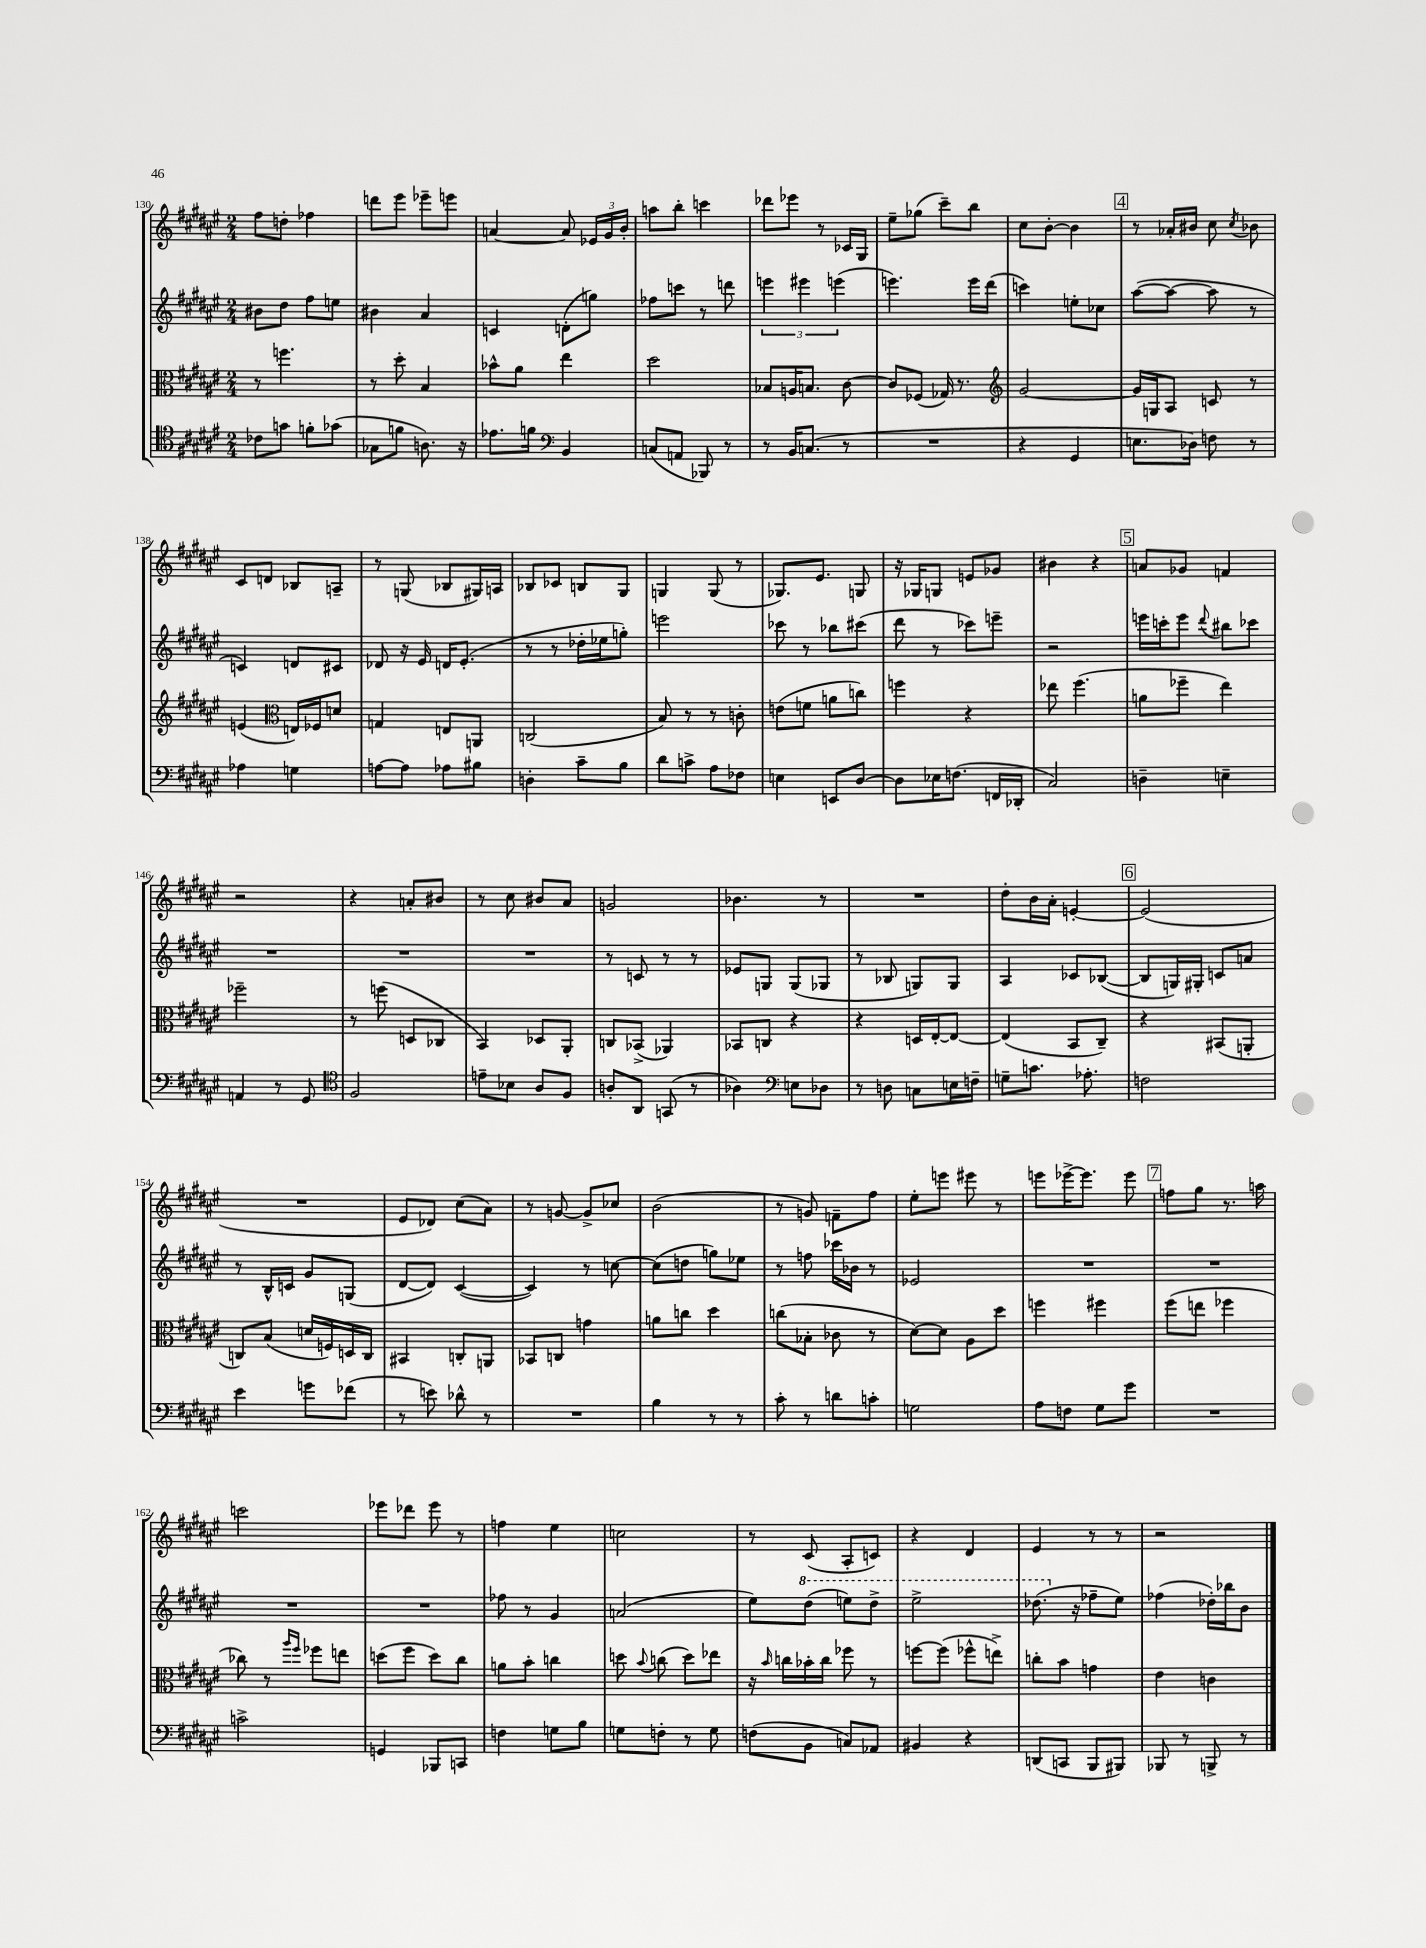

**kern	**kern	**kern	**kern
*staff4	*staff3	*staff2	*staff1
*clefC4	*clefC3	*clefG2	*clefG2
*k[f#c#g#d#a#e#]	*k[f#c#g#d#a#e#]	*k[f#c#g#d#a#e#]	*k[f#c#g#d#a#e#]
*M2/4	*M2/4	*M2/4	*M2/4
8c-	8r	8b#	8ff#
8g	4.ff	8dd#	8dd'
8f'	.	8ff#	4ff-
(8g-	.	8ee	.
=	=	=	=
8G-	8r	4b#	8ddd
8f	8dd#'	.	8eee#
8.A)	4B	4a#	8eee-~
.	.	.	8eee
16r	.	.	.
=	=	=	=
8.e-	8b-^^	4c	[4a
.	8a#	.	.
16f	.	.	.
*clefF4	*	*	*
4BB	4ee#	(8d'	8a]
.	.	8gg)	24e-
.	.	.	24g#
.	.	.	24b'
=	=	=	=
(8C	2dd#	8ff-	8aa
8AA	.	8ccc	8bb'
8BBB-)	.	8r	4ccc
8r	.	8ddd	.
=	=	=	=
8r	8B-	6eee	8ddd-
16BB	16A	.	8eee-
.	.	6eee#	.
(8.C	8.B	.	.
.	.	.	8r
.	.	(6eee	.
8r	[8c#	.	16c-
.	.	.	16G#
=	=	=	=
2r	8c#]	4.eee)	8ee#~
.	(8F-	.	(8gg-
.	16G-)	.	8ccc#~)
.	8.r	.	.
.	.	16eee	8bb
.	.	(16ddd#	.
=	=	=	=
*	*clefG2	*	*
4r	[2g#	4ccc)	8cc#
.	.	.	[8b'
4GG#	.	8ee'	4b]
.	.	8cc-	.
=	=	=	=
8.E	16g#]	([8aa#	8r
.	16G	.	.
.	8A#	8aa#_	16a-'
16D-)	.	.	16b#
8F	8c	8aa#]	8cc#
.	.	.	8qcc#
8r	8r	8r	8b-
=	=	=	=
4A-	(4e	4c)	8c#
.	.	.	8d
*	*clefC3	*	*
4G	16E)	8d	8B-
.	16F-	.	.
.	8d	8c#	8A~
=	=	=	=
[8A	4G	8d-	8r
8A]	.	16r	(8G
.	.	16e#	.
8A-	8E	16d	8B-
.	.	(8.e#'	.
8B#	8AA	.	16G#)
.	.	.	16A
=	=	=	=
4D'	(2C	8r	8B-
.	.	8r	8c-
8c#~	.	16dd-'	8B
.	.	16ee-	.
8B	.	8gg')	8G#
=	=	=	=
8d#	8B)	2eee	4G
8c^	8r	.	.
8A#	8r	.	(8G
8F-	8c'	.	8r
=	=	=	=
4E	(8e	8ccc-	8.G-)
.	8f	8r	.
.	.	.	8.e#
8EE	8a	8bb-	.
[8D#	8cc)	(8ccc#	8G
=	=	=	=
8D#]	4ff	8ddd#	16r
.	.	.	16G-
16E-	.	8r	8G
(8.F	.	.	.
.	4r	8ccc-)	8e
16FF	.	8eee~	8g-
16DD-'	.	.	.
=	=	=	=
2C#)	8ee-	2r	4b#
.	(4.ff#	.	.
.	.	.	4r
=	=	=	=
4D~	8a	16eee	8a
.	.	16ccc'	.
.	8ff-~	8eee	8g-
.	.	8qqddd#	.
4E~	4ee#)	8bb#	4f
.	.	8ccc-	.
=	=	=	=
4AA	2ff-~	2r	2r
8r	.	.	.
8GG#	.	.	.
=	=	=	=
*clefC4	*	*	*
2F#	8r	2r	4r
.	(8ff	.	.
.	8D	.	8a'
.	8C-	.	8b#
=	=	=	=
8e~	4BB)	2r	8r
8B-	.	.	8cc#
8A#	8D-	.	8b#
8F#	8AA#'	.	8a#
=	=	=	=
8A'	8C	8r	2g
8AA#	(8BB-^	8c	.
(8GG	4AA-)	8r	.
8r	.	8r	.
=	=	=	=
4A-)	8BB-	8e-	4.b-
.	8C	8G	.
*clefF4	*	*	*
8E	4r	(8G	.
8D-	.	8G-	8r
=	=	=	=
8r	4r	8r	2r
8D	.	8B-	.
8C	16D	8G)	.
.	[16E#'	.	.
16E	8E#_	8G	.
16F~	.	.	.
=	=	=	=
8G~	(4E#]	4A#	8dd#'
8.c	.	.	16b
.	.	.	16a#'
.	8BB	8c-	[4e'
8.A-'	.	.	.
.	8C#~)	([8B-	.
=	=	=	=
2F	4r	8B-]	(2e]
.	.	16G)	.
.	.	16G#'	.
.	(8BB#	8c	.
.	8AA'	8a	.
=	=	=	=
4e#	8C)	8r	2r
.	(8B	16B^^	.
.	.	16c	.
8g	16d	8g#	.
.	16F)	.	.
(8f-	16D	(8G	.
.	16C	.	.
=	=	=	=
8r	4BB#	[8d#	8e#
8e)	.	8d#])	8d-)
8d-^^	8C'	([4c#	(8cc#
8r	8AA	.	8a#)
=	=	=	=
2r	8BB-	4c#])	8r
.	8C	.	[8g
.	4g	8r	8g^]
.	.	[8cc	8cc-
=	=	=	=
4B	8a	(8cc]	(2b
.	8cc	8dd	.
8r	4dd#	8gg)	.
8r	.	8ee-	.
=	=	=	=
8c#'	(8cc	8r	8r
8r	8B-'	8ff	8g)
8d	8c-	16ccc-	8f~
.	.	16b-	.
8c'	8r	8r	8ff#
=	=	=	=
2G	[8d#)	2e-	8ee#'
.	8d#]	.	8eee
.	8A#	.	8eee#
.	8dd#	.	8r
=	=	=	=
8A#	4ff	2r	8eee
8F	.	.	[16eee-^
.	.	.	8.eee-]
8G#	4ff#	.	.
8g#	.	.	8eee-
=	=	=	=
2r	(8ff#	2r	8ff
.	8ee	.	8gg#
.	4ff-	.	8.r
.	.	.	16aa
=	=	=	=
2c^	8cc-)	2r	2ccc
.	8r	.	.
.	16qqaa#	.	.
.	16qqff#	.	.
.	8ff-	.	.
.	8ee	.	.
=	=	=	=
4GG	(8dd	2r	8eee-
.	8ff#	.	8ddd-
8BBB-	8dd)	.	8eee-
8CC	8cc#	.	8r
=	=	=	=
4F	8a	8ff-	4ff
.	8b'	8r	.
8G	4cc	4g#	4ee#
8B	.	.	.
=	=	=	=
8G	8dd	(2a	2cc
.	8qqb	.	.
8F'	(8cc	.	.
8r	8dd)	.	.
8G	8ee-	.	.
=	=	=	=
(8F	16r	8ee#)	8r
.	16qqb	.	.
.	16cc	.	.
8BB	16b-'	(8ddd#	(8c#
.	16cc	.	.
8C)	8ff-	8eee)	8A#'
8AA-	8r	8ddd#^	8c)
=	=	=	=
4BB#	[8ff	2eee#^	4r
.	(8ff]	.	.
4r	8ff-^^	.	4d#
.	8ee^)	.	.
=	=	=	=
(8DD	8cc'	(8.ddd-	4e#
8CC	8b	.	.
.	.	16r	.
8BBB	4g	8ff-~	8r
8BBB#)	.	8ee#)	8r
=	=	=	=
8BBB-	4e#	(4ff-	2r
8r	.	.	.
8BBB^	4c	16dd-')	.
.	.	16bb-	.
8r	.	8b	.
==	==	==	==
*-	*-	*-	*-
